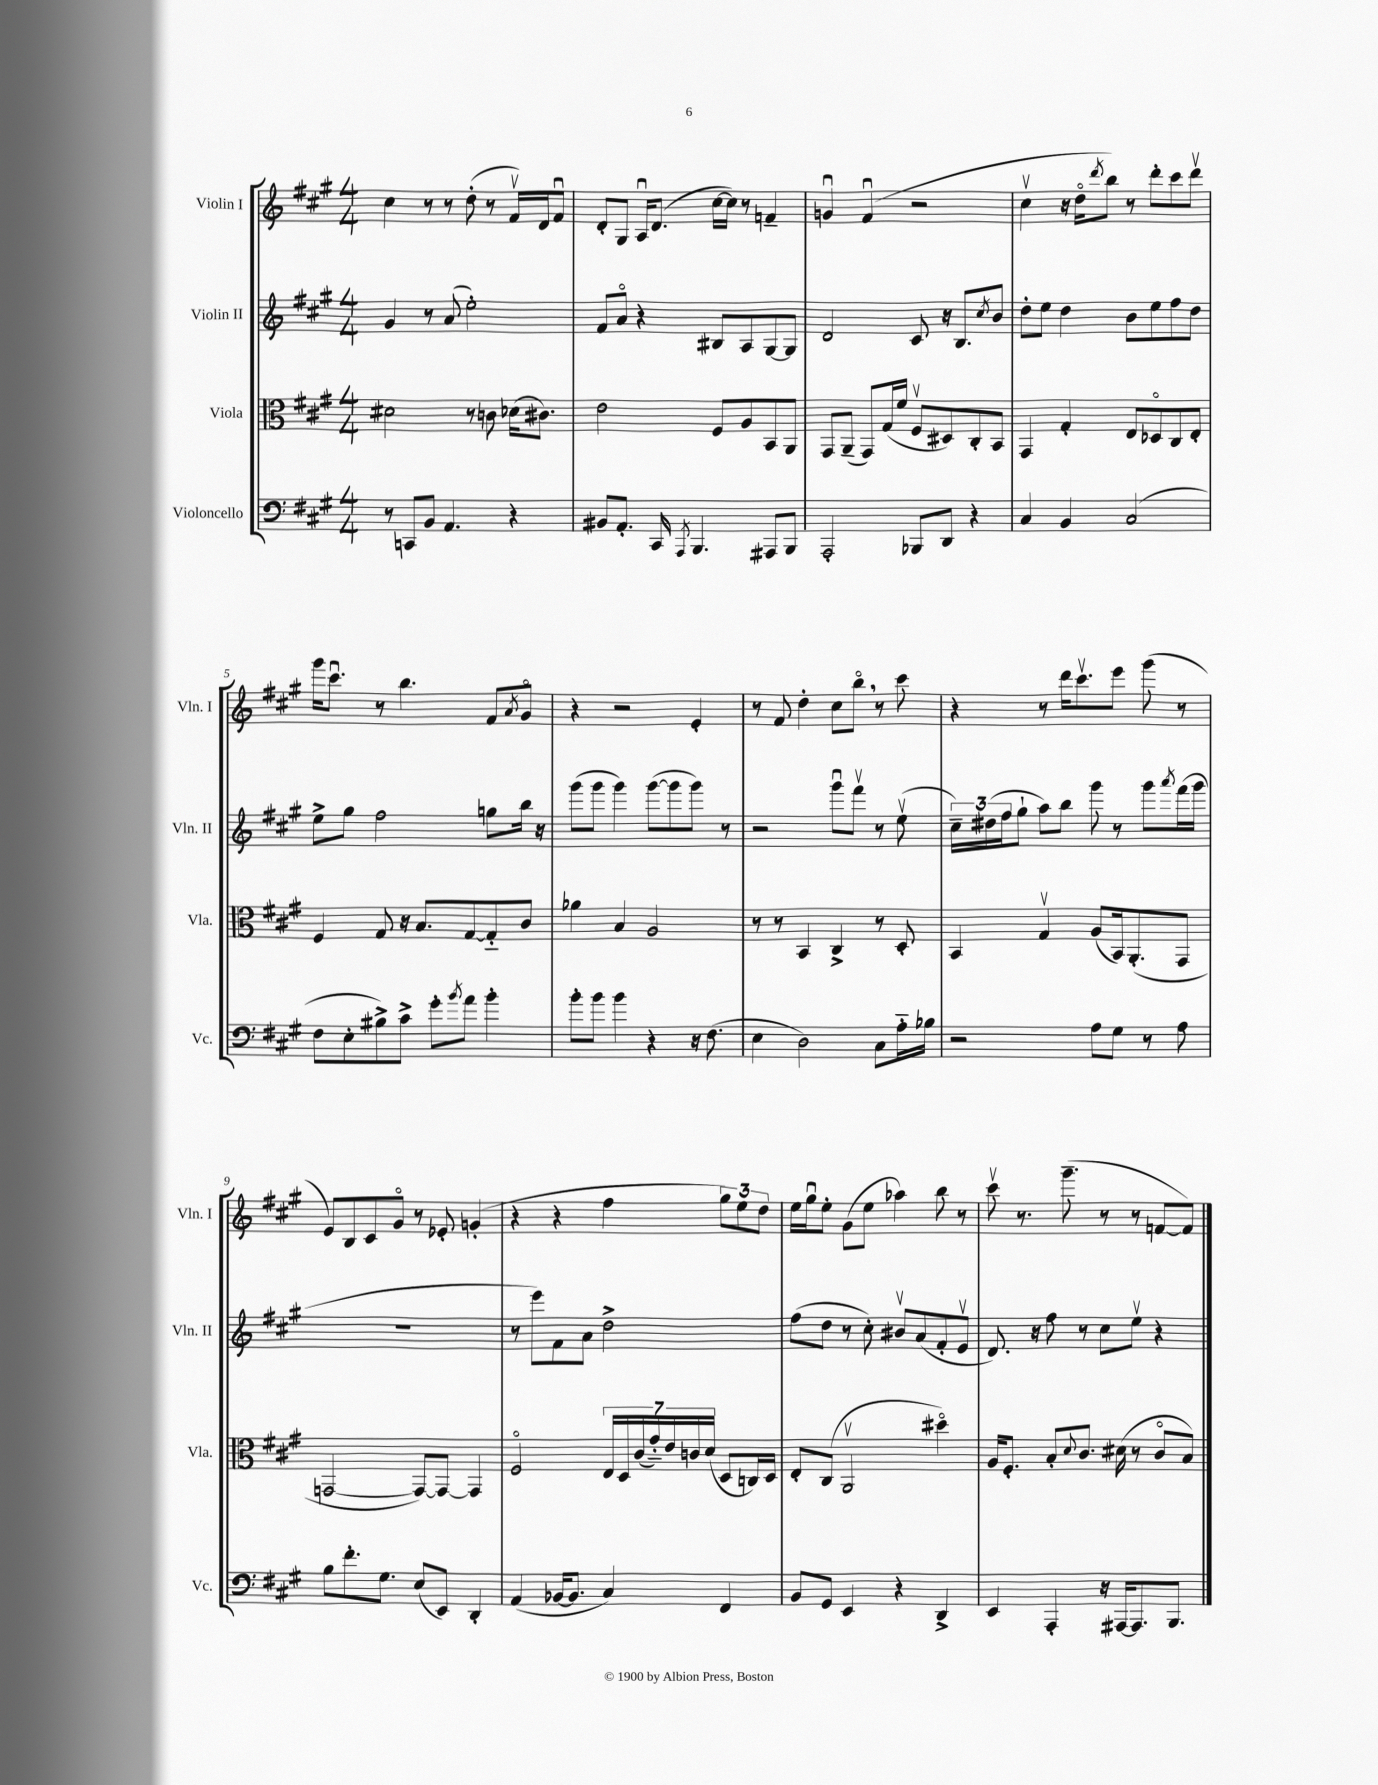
<<
\new StaffGroup <<
\new Staff = "s0" \with { instrumentName = "Violin I" shortInstrumentName = "Vln. I" } {
    \clef treble \key a \major \numericTimeSignature \time 4/4
    cis''4 r8 r8 d''8-.( r8 fis'16\upbow) d'16 fis'8\downbow |
    d'8-. gis8 a16\downbow d'8.( cis''16~ cis''16) r8 f'4-- |
    g'4\downbow fis'4\downbow( r2 |
    cis''4\upbow r16 d''16\flageolet \acciaccatura { d'''8 } b''8) r8 d'''8-. cis'''8 d'''8\upbow |
    gis'''16 cis'''8.\downbow r8 b''4. fis'8 \acciaccatura { a'8 } gis'8\flageolet |
    r4 r2 e'4-. |
    r8 fis'8 d''4-. cis''8 b''8\flageolet \breathe r8 cis'''8 |
    r4 r8 d'''16 cis'''8.\upbow e'''8 gis'''8( r8 |
    e'8) b8 cis'8 gis'8\flageolet r8 ees'8-. g'4-.( |
    r4 r4 fis''4 \tuplet 3/2 { gis''8) e''8 d''8 } |
    e''16 gis''16\downbow e''8-. gis'8( e''8 aes''4) b''8 r8 |
    cis'''8\upbow r8. gis'''8.--( r8 r8 f'8~ f'8) \bar "|." |
}
\new Staff = "s1" \with { instrumentName = "Violin II" shortInstrumentName = "Vln. II" } {
    \clef treble \key a \major \numericTimeSignature \time 4/4
    gis'4 r8 a'8( e''2-.) |
    fis'8 a'8\flageolet r4 bis8 a8 gis8~ gis8 |
    d'2 cis'8 r16 b8. \acciaccatura { cis''8 } b'8 |
    d''8-. e''8 d''4 b'8 e''8 fis''8 d''8 |
    e''8-> gis''8 fis''2 g''8 b''16 r16 |
    gis'''8( gis'''8 gis'''4) gis'''8~( gis'''8 gis'''8) r8 |
    r2 gis'''8\downbow fis'''8\upbow r8 e''8\upbow( |
    \tuplet 3/2 { cis''16--) dis''16( fis''16 } gis''8-! a''8) b''8 gis'''8 r8 gis'''8 \acciaccatura { a'''8 } fis'''16( gis'''16 |
    R1 |
    r8 e'''8) fis'8 a'8 d''2-> |
    fis''8( d''8 r8 cis''8-.) bis'8\upbow a'8( fis'8-. e'8\upbow |
    d'8.) r16 fis''8 r8 cis''8 e''8\upbow r4 \bar "|." |
}
\new Staff = "s2" \with { instrumentName = "Viola" shortInstrumentName = "Vla." } {
    \clef alto \key a \major \numericTimeSignature \time 4/4
    dis'2 r8 c'8 des'16( cis'8.) |
    e'2 fis8 a8 b,8 a,8 |
    gis,8 a,8--( gis,8) gis16( fis'16 fis8\upbow dis8) cis8-. b,8 |
    gis,4 gis4-. e8 des8\flageolet cis8 e8-. |
    fis4 gis8 r16 b8. gis8~ gis8-_ cis'8 |
    aes'4 b4 a2 |
    r8 r8 b,4 cis4-> r8 d8-. |
    b,4 gis4\upbow a8( b,16) a,8.-.( gis,8 |
    g,2~ g,8~) g,8~ g,4 |
    fis2\flageolet \tuplet 7/4 { e16 d16 cis'16( gis'16-_) e'16 c'16 d'16( } d8 c16) d16 |
    e8-. cis8( a,2\upbow dis''4\flageolet) |
    a16 fis8.-. b8-. \appoggiatura { d'8 } cis'8. dis'16( r8 cis'8\flageolet b8) \bar "|." |
}
\new Staff = "s3" \with { instrumentName = "Violoncello" shortInstrumentName = "Vc." } {
    \clef bass \key a \major \numericTimeSignature \time 4/4
    r8 c,8 b,8 a,4. r4 |
    bis,8 a,8.-. cis,16 \acciaccatura { a,,8 } b,,4. ais,,8 b,,8 |
    a,,2-. bes,,8 d,8 r4 |
    cis4 b,4 cis2( |
    fis8 e8-. bis8->) cis'8-> gis'8-. \acciaccatura { b'8 } a'8 b'4-. |
    b'8-. b'8 b'4 r4 r16 fis8.( |
    e4 d2) cis8 a16-_ bes16 |
    r2 a8 gis8 r8 a8 |
    b8 fis'8.-. gis8. e8( e,8) d,4-. |
    a,4( bes,16~ bes,8. cis4) fis,4 |
    b,8 gis,8 e,4 r4 d,4-> |
    e,4 a,,4-. r16 ais,,16~ ais,,8. b,,8. \bar "|." |
}
>>
>>
